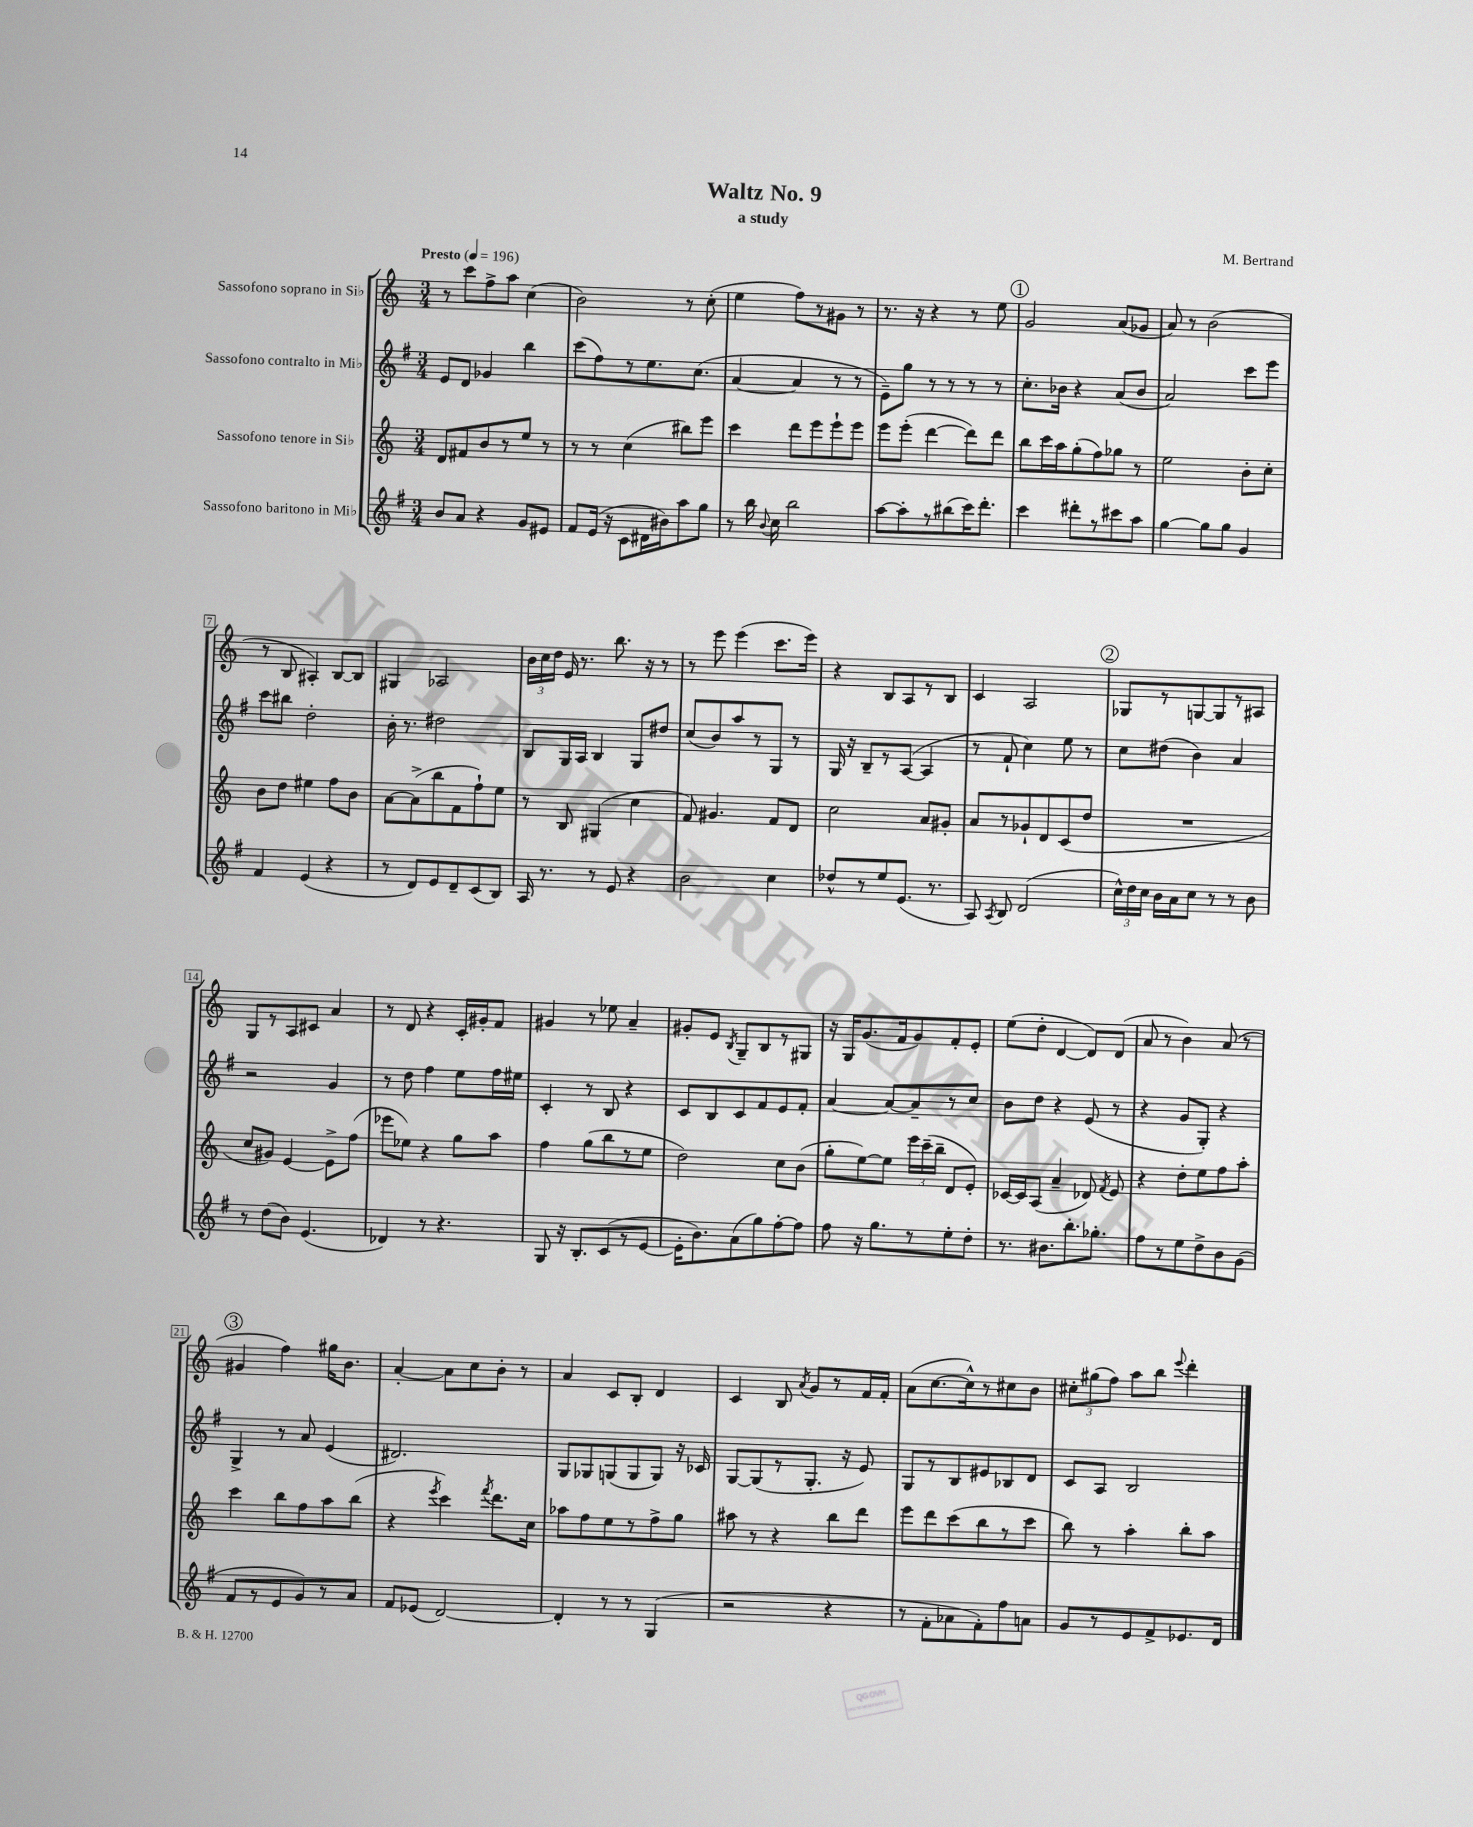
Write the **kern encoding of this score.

**kern	**kern	**kern	**kern
*part4	*part3	*part2	*part1
*staff4	*staff3	*staff2	*staff1
*I"Sassofono baritono in Mi♭	*I"Sassofono tenore in Si♭	*I"Sassofono contralto in Mi♭	*I"Sassofono soprano in Si♭
*clefG2	*clefG2	*clefG2	*clefG2
*k[f#]	*k[]	*k[f#]	*k[]
*M3/4	*M3/4	*M3/4	*M3/4
*MM196	*MM196	*MM196	*MM196
=1	=1	=1	=1
!	!	!	!LO:TX:a:B:t=Presto
8b/L	8d/L	8e/L	8r
8a/J	8f#X/	8d/J	8ccc\L
4r	8b/	4g-X/	8ff^\
.	8r	.	8aa\J
8g/L	8ee/J	4bb\	(4cc\
8e#X/J	8r	.	.
=2	=2	=2	=2
8f#/L	8r	(8ccc\L	2b\)
(16e/Jk	8r	8ff#\)	.
16r	.	.	.
8c\L	(4cc\	8r	.
16d#X\L	.	8.ee\	.
16b#X\J)	.	.	.
8aa\	8bb#X\L)	.	8r
.	.	(8.cc\J	.
8gg\J	8eee\J	.	(8cc'\
=3	=3	=3	=3
8r	4ccc\	[4a/	4ee\
16bb\	.	.	.
8qqb/	.	.	.
16cc\	.	.	.
2bb\	8ddd\L	4a/]	8ff\L)
.	8eee\	.	8r
.	8eee`\	8r	8g#X\J
.	8eee\J	8r	8r
=4	=4	=4	=4
[8aa\L	8eee\L	8e~\L)	8.r
8aa'\]	(8eee'\J	8gg\J	.
.	.	.	16r
8r	[4ddd\	8r	4r
(8bb#X\	.	8r	.
16ccc\K)	8ddd\L])	8r	8r
8.ddd'\J	.	.	.
.	8ddd\J	8r	8ee\
!!LO:REH:place=s1:t=1
=5	=5	=5	=5
4ccc\	8bb\L	8.cc'\L	2g/
.	16ccc\L	.	.
.	16aa\J	16b-X\Jk	.
8ddd#X'\L	(8gg'\	4r	.
8r	8ff\)	.	.
8ccc#X\	8gg-X\J	(8a/L	(8a/L
8aa\J	8r	8b-/J	8g-X/J
=6	=6	=6	=6
[4gg\	2ee\	2a/)	8a/)
.	.	.	8r
8gg\L]	.	.	(2b\
8gg\J	.	.	.
4g/	8b'\L	8ccc\L	.
.	8cc'\J	8eee\J	.
!!LO:LB:g=z
=7	=7	=7	=7
4f#/	8b\L	8ccc\L	8r
.	8dd\J	8bb#X\J	8B/
(4e/	4ee#X\	2dd'\	4A#X'/)
4r	8ff\L	.	[8B/L
.	8b\J	.	8B/J]
=8	=8	=8	=8
8r	[8a\L	16b'\	4G#X/
.	.	8.r	.
8d/L)	(8a^\]	.	.
8e/	8bb\	2dd#X\	2A-X/
8d~/	8f\	.	.
(8c/	8ff`\)	.	.
8B/J)	8ee\J	.	.
=9	=9	=9	=9
16A/	8r	8B/L	24b\LL
.	.	.	24cc\
8.r	.	.	.
.	.	.	24dd\JJ
.	8B/	16G/L	16e/
.	.	16A/JJ	8.r
8r	(4G#X/	4B/	.
8e/	.	.	8.bb\
4r	4cc\	8G/L	.
.	.	.	16r
.	.	8dd#X/J	8r
=10	=10	=10	=10
2b\	8f/)	(8cc/L	8r
.	4.g#X/	8b/)	8eee\
.	.	8aa/	(4eee\
.	.	8r	.
4cc\	8f/L	8G/J	8.ccc\L
.	8d/J	8r	.
.	.	.	16eee\Jk)
=11	=11	=11	=11
8dd-X^^/L	2cc\	16G/	4r
.	.	16r	.
8r	.	8B~/L	.
8ee/	.	8r	8B/L
(8.e/J	.	([8A/J	8A/
.	8a/L	4A/]	8r
8.r	.	.	.
.	8g#X'/J	.	8B/J
=12	=12	=12	=12
8A/)	8a/L	8r	4c/
8qA/	.	.	.
8B/	8r	8f#`/	.
(2d/	8g-X`/	4cc\)	2A/
.	8d/	.	.
.	(8c/	8ee\	.
.	8dd/J	8r	.
!!LO:REH:place=s1:t=2
=13	=13	=13	=13
24cc^^\LL)	2.r	8cc\L	8G-X/L
24dd\	.	.	.
24cc\JJ	.	.	.
16b\LL	.	(8dd#X\J	8r
16a\J	.	.	.
8cc\J	.	4b\)	[8Gn/
8r	.	.	8G/]
8r	.	4a/	8r
8b\	.	.	8A#X/J
!!LO:LB:g=z
=14	=14	=14	=14
8r	8cc/L	2r	8G/L
(8dd\L	8g#X/J)	.	8r
8b\J)	[4e/	.	8A/
(4.e/	.	.	8c#X/J
.	8e^\L]	4g/	4a/
.	(8ff\J	.	.
=15	=15	=15	=15
4d-X/)	8eee-X\L	8r	8r
.	8ee-X\J)	8dd\	8d/
8r	4r	4ff#\	4r
4.r	.	.	.
.	8gg\L	8ee\L	16c'/LL
.	.	.	16g#X'/J
.	8aa\J	16ff#\L	8f/J
.	.	16ee#X\JJ	.
=16	=16	=16	=16
8G/	4ff\	4c'/	4g#X/
16r	.	.	.
8.B'/L	.	.	.
.	(8gg\L	8r	8r
(8c/	8bb\	8B/	8ee-X\
8r	8r	4r	4a~/
[8e/J	8ee\J	.	.
=17	=17	=17	=17
16e'\KL]	2dd\)	8c/L	8g#X'/L
8.b\)	.	.	.
.	.	8B/	8e/J
.	.	.	8qB/
(8a\	.	8c/	8G~/L
8gg\)	.	8f#/	8B/
[8ff#'\	8cc\L	8e/	8r
8ff#\J]	(8b\J	8f#'/J	8G#X/J
=18	=18	=18	=18
8ff#\	8gg'\L	[4a/	16r
.	.	.	16G/KL
16r	[8ee\)	.	(8.g/
8.gg\L	.	.	.
.	8ee\J]	8a/L_	.
.	.	.	16f/k
8r	24eee\LL	8a~/]	8g/)
.	(24ccc~\	.	.
.	24bb~\JJ	.	.
8ee'\	8d/L	8r	8f'/
8dd'\J	8e'/J)	8cc/J	8e'/J
=19	=19	=19	=19
8.r	[16c-X/LL	8b\L	(8ee\L
.	16c-/J]	.	.
.	(8A/J	8dd\J	8dd'\J
8.b#X\L	.	.	.
.	4a~/	4r	[4d/
8.bb'\	.	.	.
.	8d-X/)	(8e/	8d/L])
8.gg-X'\J	.	.	.
.	8qf/	.	.
.	8e/	8r	(8d/J
=20	=20	=20	=20
8ff#\L	4r	4r	8a/
8r	.	.	8r
8ee\	8dd'\L	8g/L	4b\)
8dd^\	8ee\	8G'/J)	.
8b\	8ff\	4r	(8a/
(8g\J	8aa'\J	.	8r
!!LO:LB:g=z
!!LO:REH:place=s1:t=3
=21	=21	=21	=21
8f#/L	4ccc\	4G^/	4g#X/
8r	.	.	.
8e/	8bb\L	8r	4ff\)
8g/)	8ff\	8a/	.
8r	8aa\	(4e/	16gg#X\KL
.	.	.	8.b\J
8a/J	(8bb\J	.	.
=22	=22	=22	=22
8f#/L	4r	2.d#X/)	[4a'/
(8e-X/J	.	.	.
.	8qeee/	.	.
[2d/)	4ccc\)	.	8a\L]
.	.	.	8cc\
.	8qfff/	.	.
.	8.ddd\L	.	8b'\J
.	.	.	8r
.	16cc\Jk	.	.
=23	=23	=23	=23
4d'/]	8aa-X\L	8G/L	4a/
.	8ff\	8G-X/	.
8r	8ee\	(8Gn/	8c/L
8r	8r	8G/	8B'/J
(4G/	8ff^\	8G/J)	4d/
.	8gg\J	16r	.
.	.	16c-X/	.
=24	=24	=24	=24
2r	8aa#X\	[8G/L	4c/
.	8r	(8G/]	.
.	4r	8r	8B/
.	.	.	8qa/
.	.	8.G'/J	8g/L
4r	8bb\L	.	8r
.	.	16r	.
.	8ddd\J	8e/)	16f/L
.	.	.	16f'/JJ
=25	=25	=25	=25
8r	8eee\L	8G/L	(8a\L
8f#'\L	8ddd\	8r	[8.cc\
8a-X\	(8ccc\	8B/	.
.	.	.	16cc^^\k])
8f#'\)	8bb\	8e#X/	8r
8ff#\	8r	8B-X/	8cc#X\
8an\J	8ccc\J	8d/J	8b\J
=26	=26	=26	=26
8g/L	8bb\)	8c/L	12cc#X'\L
.	.	.	(12gg#X\
8r	8r	8A/J	.
.	.	.	12ff\J)
8e/	4aa'\	2B/	8aa\L
8f#^/	.	.	8bb\J
.	.	.	8qqeee/
8.e-X/	8bb'\L	.	4ddd'\
.	8aa\J	.	.
16d/Jk	.	.	.
==	==	==	==
*-	*-	*-	*-
